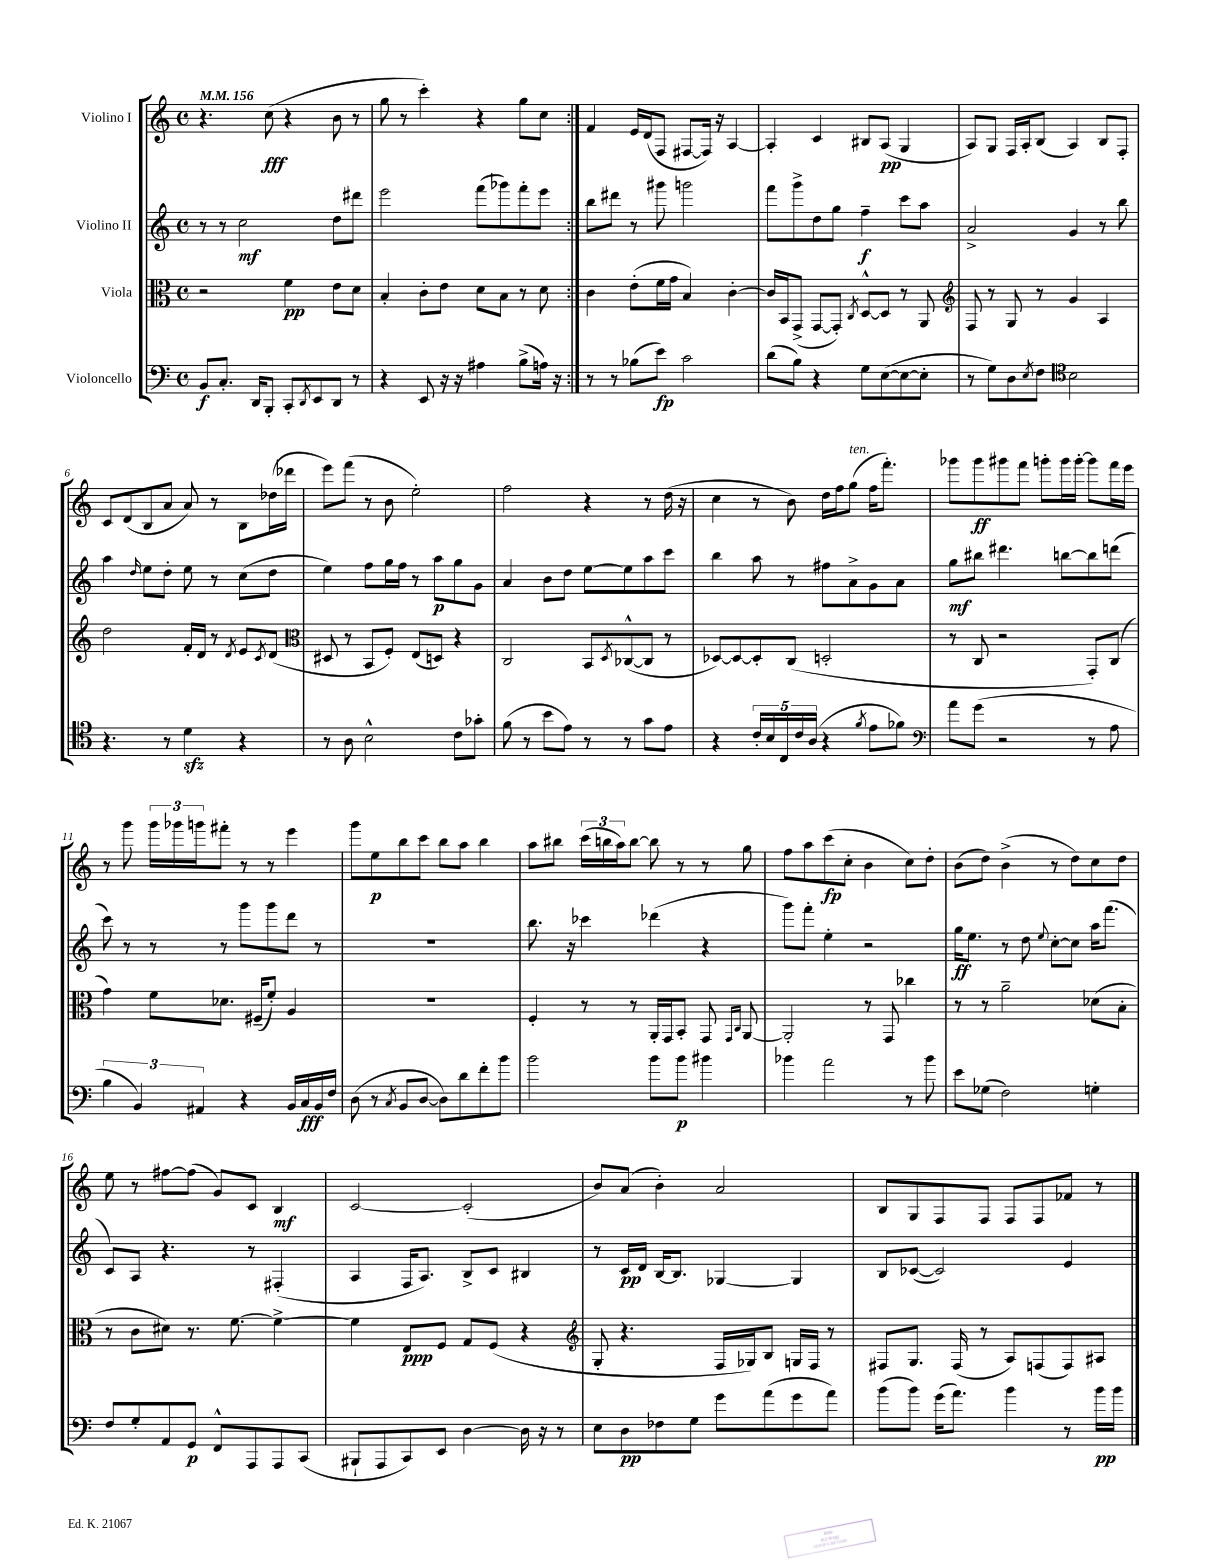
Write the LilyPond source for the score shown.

<<
\new StaffGroup <<
\new Staff = "s0" \with { instrumentName = "Violino I" } {
    \clef treble \key c \major \defaultTimeSignature \time 4/4 \tempo 4 = 156
    \repeat volta 2 { r4. c''8\fff( r4 b'8 r8 |
    g''8 r8 c'''4-.) r4 g''8 c''8 | }
    f'4 e'16 d'16( f8 fis8~ fis16) r16 a4~ |
    a4-. c'4 bis8 a8\pp( g4 |
    a8) g8 f16 a16-. b8( a4) b8 f8-. |
    c'8 d'8( b8 a'8 a'8) r8 b8 des''16( des'''16 |
    e'''8) f'''8( r8 b'8 e''2-.) |
    f''2 r4 r8 d''16( r16 |
    c''4 r8 b'8) d''16 f''16 g''8^\markup { \italic "ten." }( f''16 f'''8.-.) |
    ges'''8 ges'''8\ff gis'''8 f'''8 g'''8-. g'''16 g'''16~-. g'''8 f'''16 e'''16 |
    r8 g'''8 \tuplet 3/2 { g'''16 ges'''16 g'''16 } fis'''8-. r8 r8 e'''4 |
    g'''8 e''8\p b''8 c'''8 b''8 a''8 b''4 |
    a''8 bis''8 \tuplet 3/2 { c'''16( b''16 a''16) } b''8~ b''8 r8 r8 g''8 |
    f''8 a''8 c'''8\fp( c''8-. b'4 c''8) d''8-. |
    b'8( d''8) b'4->( r8 d''8) c''8 d''8 |
    e''8 r8 fis''8~ fis''8( g'8) c'8 b4\mf |
    c'2~ c'2-.( |
    b'8) a'8( b'4-.) a'2 |
    b8 g8 f8 f8 f8 f8 fes'8 r8 \bar "|." |
}
\new Staff = "s1" \with { instrumentName = "Violino II" } {
    \clef treble \key c \major \defaultTimeSignature \time 4/4
    \repeat volta 2 { r8 r8 c''2\mf d''8 dis'''8 |
    e'''2 f'''8( ges'''8) f'''8-. e'''8 | }
    b''8 dis'''8 r8 gis'''8 g'''2 |
    f'''8 g'''8-> d''8 g''8 f''4--\f c'''8 a''8 |
    a'2-> g'4 r8 b''8 |
    a''4 \grace { d''16 } e''8 d''8-. e''8 r8 c''8( d''8 |
    e''4) f''8 g''16 f''16 r8 a''8\p g''8 g'8 |
    a'4 b'8 d''8 e''8~ e''8 a''8 c'''8 |
    b''4 a''8 r8 fis''8 a'8-> g'8 a'8 |
    g''8\mf bis''8 dis'''4. b''8~ b''8 d'''8( |
    c'''8) r8 r8 r8 g'''8 g'''8 d'''8 r8 |
    R1 |
    b''8. r16 ces'''4 des'''4( r4 |
    g'''8) f'''8-. e''4-. r2 |
    g''16\ff e''8. r8 d''8 \appoggiatura { e''8 } c''8~-. c''8 a''16 f'''8.( |
    c'8) a8 r4. r8 fis4-.( |
    a4 f16 a8.) b8-> c'8 bis4 |
    r8 c'16\pp d'16 b16~ b8. ges4~ ges4 |
    b8 ces'8~( ces'2) e'4 \bar "|." |
}
\new Staff = "s2" \with { instrumentName = "Viola" } {
    \clef alto \key c \major \defaultTimeSignature \time 4/4
    \repeat volta 2 { r2 f'4\pp e'8 d'8 |
    b4-. c'8-. e'8 d'8 b8 r8 d'8 | }
    c'4 e'8-.( f'16 g'16 b4) c'4~-. |
    c'16 b,16 g,8->( g,8~ g,8-.) \acciaccatura { c8 } d8~-^ d8 r8 a,8 |
    \clef treble f8 r8 g8 r8 g'4 a4 |
    d''2 f'16-. d'16 r8 \acciaccatura { d'8 } e'8 \acciaccatura { c'8 } d'8( |
    \clef alto dis8 r8 b,8 f8-.) e8( d8) r4 |
    c2 b,8 \acciaccatura { d8 } ces8~-^( ces8 r8 |
    des8~) des8~ des8-. c8( d2-. |
    r8 c8 r2 g,8-.) c8( |
    g'4) f'8 des'8. fis16--( f'8-.) a4 |
    R1 |
    f4-. r8 r8 a,16-. g,16 b,8-. g,8 \grace { g,16 c16 } a,8~ |
    a,2-. r8 g,8 ces''4 |
    r8 r8 a'2-- des'8( b8-. |
    r8 c'8 dis'8) r8. f'8.~ f'4~-> |
    f'4 e8\ppp f8 g8 f8( r4 |
    \clef treble g8-. r4. f16 ges16) b8 g16 f16 r8 |
    fis8 g8. fis16( r8 a8) f8( f8) ais8 \bar "|." |
}
\new Staff = "s3" \with { instrumentName = "Violoncello" } {
    \clef bass \key c \major \defaultTimeSignature \time 4/4
    \repeat volta 2 { b,8\f c8.-. d,16 b,,8-. c,8-. \acciaccatura { d,8 } e,8 d,8 r8 |
    r4 e,8 r16 r16 ais4 b8->( a16) r16 | }
    r8 r8 bes8( e'8\fp) c'2 |
    d'8( b8) r4 g8 e8~( e8~ e8-. |
    r8 g8) d8 \acciaccatura { e8 } f8 \clef tenor b2 |
    r4. r8 d'4\sfz r4 |
    r8 a8 b2-^ c'8 ges'8-. |
    f'8( r8 b'8 e'8) r8 r8 g'8 e'8 |
    r4 \tuplet 5/4 { c'16-. b16 c16 c'16 a16( } r4 \acciaccatura { f'8 } e'8 fes'8) |
    \clef bass a'8 g'8( r2 r8 a8 |
    \tuplet 3/2 { b4 b,4) ais,4 } r4 b,16 c16\fff b,16 f16 |
    d8( r8 \acciaccatura { c8 } b,8 d8~ d8) d'8 f'8-. b'8 |
    b'2 b'8 b'8\p bis'4 |
    bes'4 a'2 r8 bes'8 |
    e'8 ges8( f2) g4-. |
    f8 g8-. a,8 g,8\p f,8-^ a,,8 a,,8 c,8( |
    bis,,8-! a,,8 c,8) e,8 d4~ d16 r16 r8 |
    e8 d8\pp fes8 g8 g'8 a'8( g'8 a'8) |
    b'8( b'8) g'16( a'8.) b'4 r8 b'16\pp b'16 \bar "|." |
}
>>
>>
